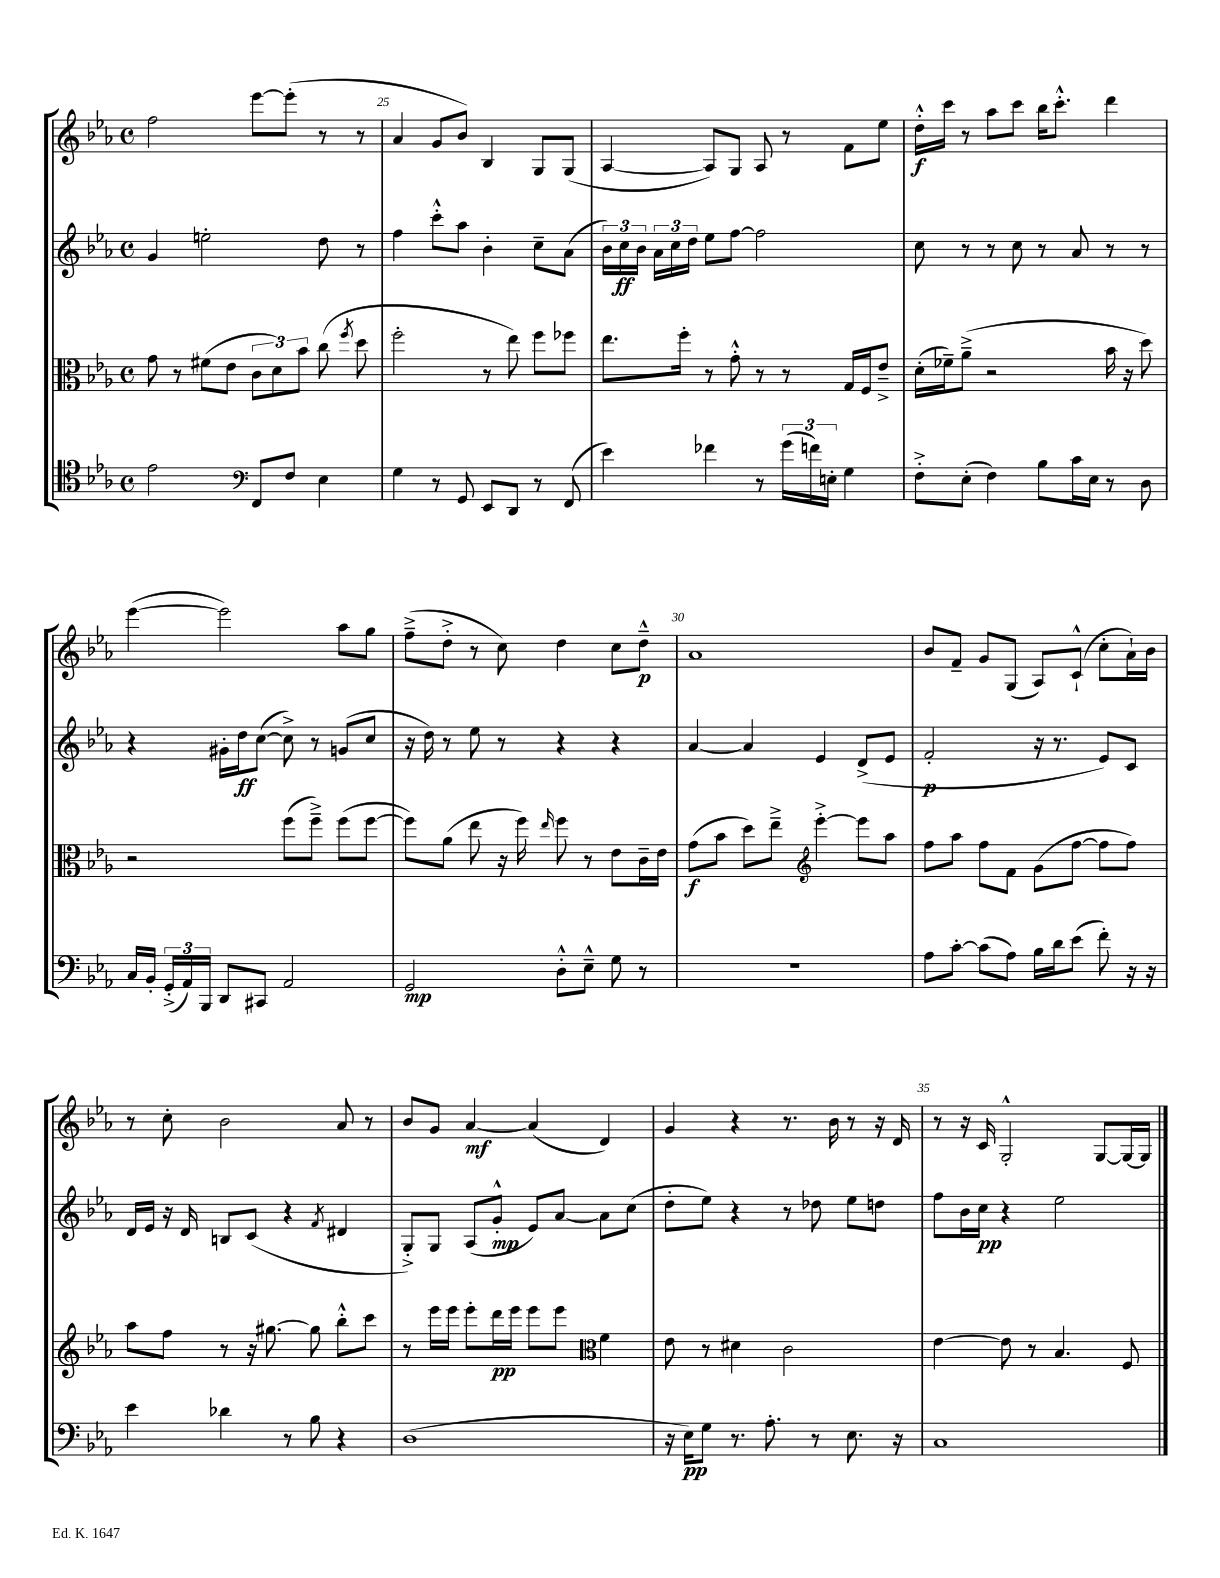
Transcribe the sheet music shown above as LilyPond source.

<<
\new StaffGroup <<
\new Staff = "s0" {
    \clef treble \key ees \major \defaultTimeSignature \time 4/4
    \autoBeamOff f''2 ees'''8[~ ees'''8]-.( r8 r8 |
    aes'4 g'8[ bes'8]) bes4 g8[ g8]( |
    aes4~ aes8[) g8] aes8 r8 f'8[ ees''8] |
    d''16[-.-^\f c'''16] r8 aes''8[ c'''8] bes''16[ c'''8.]-.-^ d'''4 |
    ees'''4~( ees'''2) aes''8[ g''8] |
    f''8[--->( d''8]-.-> r8 c''8) d''4 c''8[ d''8]---^\p |
    aes'1 |
    bes'8[ f'8]-- g'8[ g8]( aes8[) c'8]-!-^( c''8[-. aes'16-!) bes'16] |
    r8 c''8-. bes'2 aes'8 r8 |
    bes'8[ g'8] aes'4~\mf aes'4( d'4) |
    g'4 r4 r8. bes'16 r8 r16 d'16 |
    r8 r16 c'16 g2-.-^ g8[~ g16~ g16] \bar "|." |
}
\new Staff = "s1" {
    \clef treble \key ees \major \defaultTimeSignature \time 4/4
    \autoBeamOff g'4 e''2-. d''8 r8 |
    f''4 c'''8[-.-^ aes''8] bes'4-. c''8[-- aes'8]( |
    \tuplet 3/2 { bes'16[) c''16\ff bes'16] } \tuplet 3/2 { aes'16[ c''16 d''16] } ees''8[ f''8]~ f''2 |
    c''8 r8 r8 c''8 r8 aes'8 r8 r8 |
    r4 gis'16[-. d''16\ff c''8]~( c''8->) r8 g'8[( c''8] |
    r16 d''16) r8 ees''8 r8 r4 r4 |
    aes'4~ aes'4 ees'4 d'8[->( ees'8] |
    f'2-.\p r16 r8. ees'8[) c'8] |
    d'16[ ees'16] r16 d'16 b8[ c'8]( r4 \acciaccatura { f'8 } dis'4 |
    g8[-.->) g8] aes8[( g'8]-.-^\mp ees'8[) aes'8]~ aes'8[ c''8]( |
    d''8[-. ees''8]) r4 r8 des''8 ees''8[ d''8] |
    f''8[ bes'16 c''16]\pp r4 ees''2 \bar "|." |
}
\new Staff = "s2" {
    \clef alto \key ees \major \defaultTimeSignature \time 4/4
    \autoBeamOff g'8 r8 fis'8[( ees'8] \tuplet 3/2 { c'8[ d'8) bes'8] } c''8( \acciaccatura { f''8 } d''8 |
    f''2-. r8 ees''8) f''8[ fes''8] |
    ees''8.[ f''16]-. r8 g'8-.-^ r8 r8 g16[ f16 ees'8]---> |
    d'16[-.( fes'16--) aes'8]--->( r2 bes'16 r16 d''8) |
    r2 f''8[( f''8]--->) f''8[( f''8]~ |
    f''8[) aes'8]( ees''8 r16 f''16) \grace { ees''16 } f''8 r8 ees'8[ c'16-- ees'16] |
    g'8[\f( bes'8] d''8[) ees''8]---> \clef treble ees'''4~-.-> ees'''8[ aes''8] |
    f''8[ aes''8] f''8[ f'8] g'8[( f''8]~ f''8[ f''8]) |
    aes''8[ f''8] r8 r16 gis''8.~ gis''8 bes''8[-.-^ c'''8] |
    r8 ees'''16[ ees'''16] ees'''8[-. d'''16\pp ees'''16] ees'''8[ ees'''8] \clef alto f'4 |
    ees'8 r8 dis'4 c'2 |
    ees'4~ ees'8 r8 bes4. f8 \bar "|." |
}
\new Staff = "s3" {
    \clef tenor \key ees \major \defaultTimeSignature \time 4/4
    \autoBeamOff ees'2 \clef bass f,8[ f8] ees4 |
    g4 r8 g,8 ees,8[ d,8] r8 f,8( |
    ees'4) fes'4 r8 \tuplet 3/2 { g'16[( f'16) e16]-. } g4 |
    f8[-.-> ees8]-.( f4) bes8[ c'16 ees16] r8 d8 |
    c16[ bes,16]-. \tuplet 3/2 { g,16[-.->( aes,16) bes,,16] } d,8[ cis,8] aes,2 |
    g,2\mp d8[-.-^ ees8]---^ g8 r8 |
    R1 |
    aes8[ c'8]~-. c'8[( aes8]) bes16[ d'16 ees'8]( f'8-.) r16 r16 |
    ees'4 des'4 r8 bes8 r4 |
    d1( |
    r16 ees16[\pp) g8] r8. aes8.-. r8 ees8. r16 |
    c1 \bar "|." |
}
>>
>>
\layout { \context { \Score currentBarNumber = #24 \override BarNumber.break-visibility = ##(#f #t #t) barNumberVisibility = #(every-nth-bar-number-visible 5) } }
